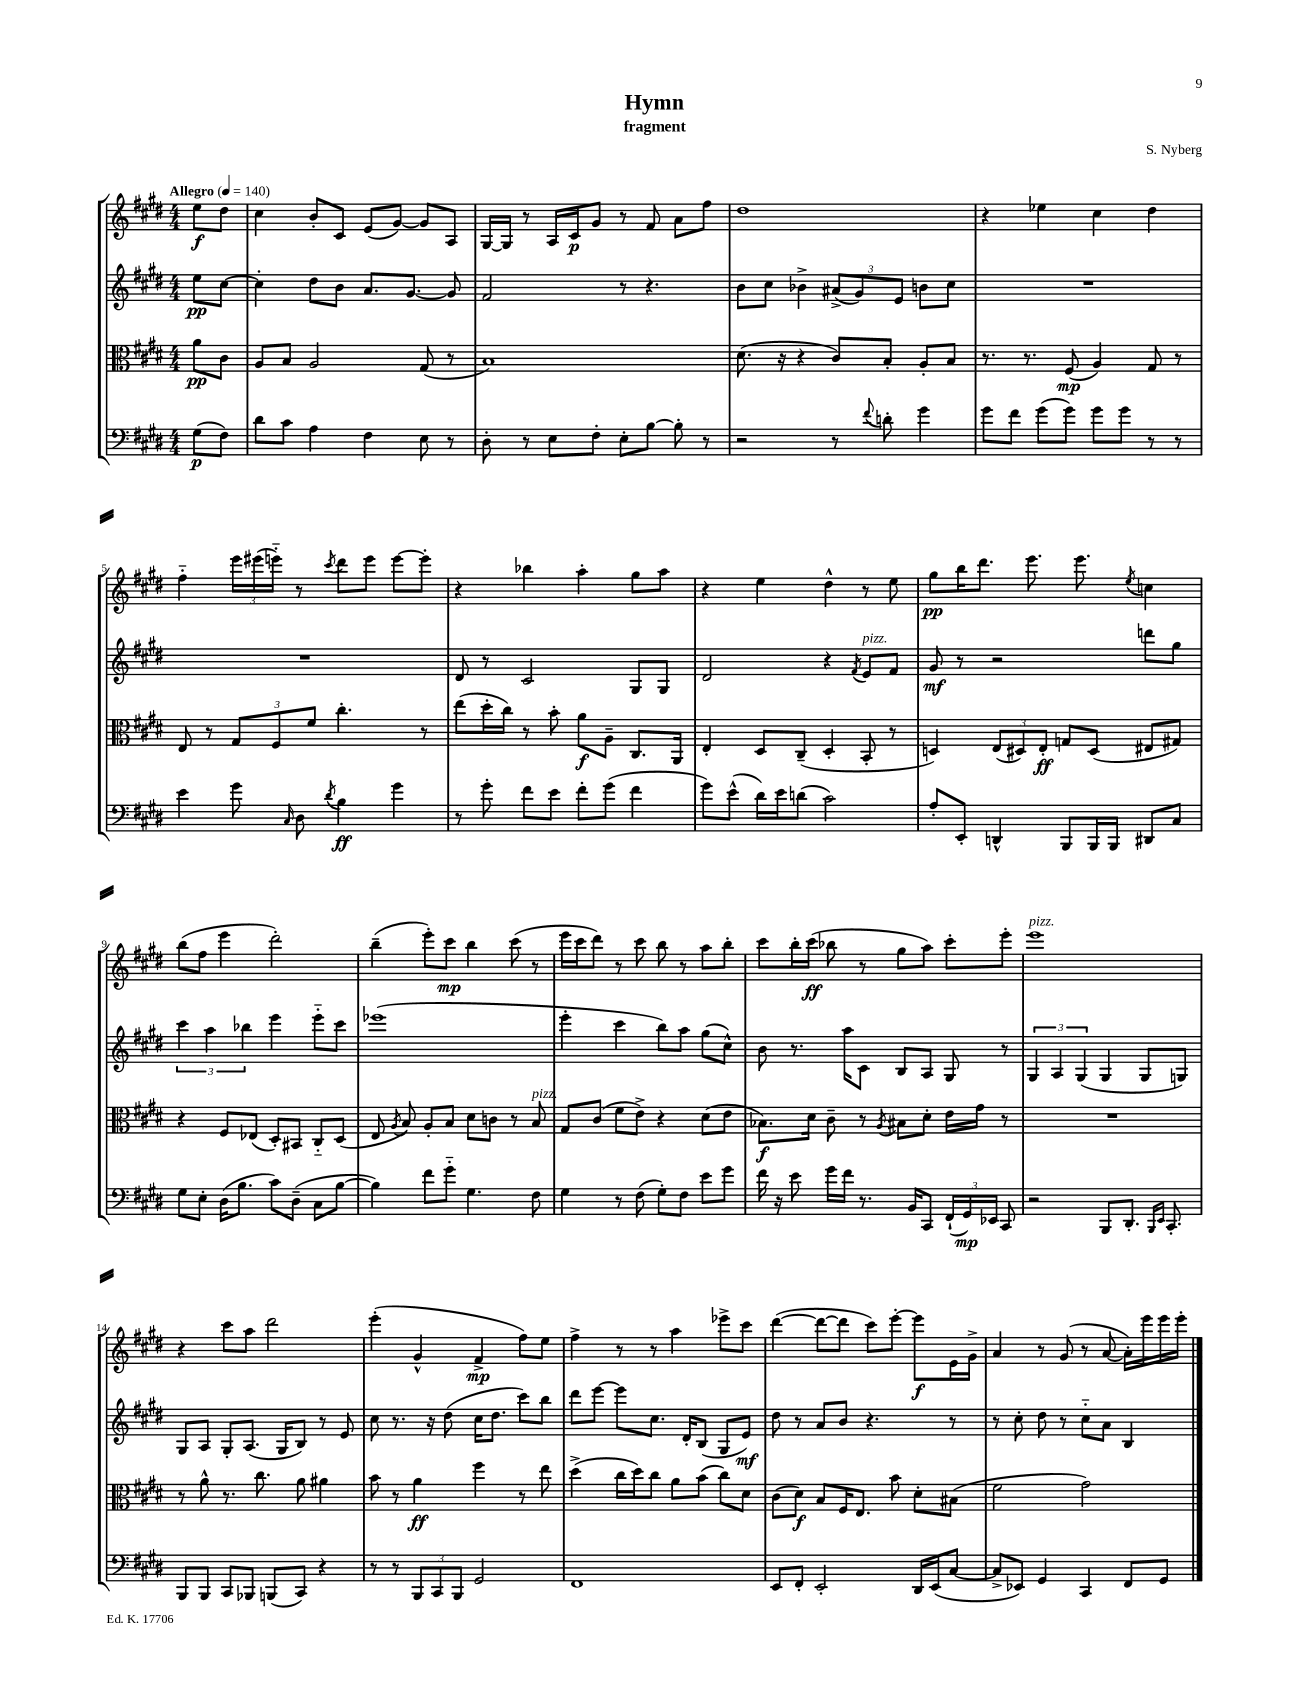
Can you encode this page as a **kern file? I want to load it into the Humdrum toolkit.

**kern	**kern	**kern	**kern
*staff4	*staff3	*staff2	*staff1
*clefF4	*clefC3	*clefG2	*clefG2
*k[f#c#g#d#]	*k[f#c#g#d#]	*k[f#c#g#d#]	*k[f#c#g#d#]
*M4/4	*M4/4	*M4/4	*M4/4
*MM140	*MM140	*MM140	*MM140
(8G#	8a	8ee	8ee
8F#)	8c#	[8cc#	8dd#
=	=	=	=
8d#	8A	4cc#']	4cc#
8c#	8B	.	.
4A	2A	8dd#	8b'
.	.	8b	8c#
4F#	.	8.a	(8e
.	.	.	[8g#)
.	.	[8.g#	.
8E	(8G#	.	8g#]
8r	8r	8g#]	8A
=	=	=	=
8D#'	1B)	2f#	[16G#
.	.	.	16G#]
8r	.	.	8r
8E	.	.	16A
.	.	.	16c#
8F#'	.	.	8g#
8E'	.	8r	8r
[8B	.	4.r	8f#
8B']	.	.	8a
8r	.	.	8ff#
=	=	=	=
2r	(8.d#	8b	1dd#
.	.	8cc#	.
.	16r	.	.
.	4r	4b-^	.
8r	8c#)	(12a#^	.
.	.	12g#)	.
8qqf#	.	.	.
8d'	8B'	.	.
.	.	12e	.
4g#	8A'	8b	.
.	8B	8cc#	.
=	=	=	=
8g#	8.r	1r	4r
8f#	.	.	.
.	8.r	.	.
(8g#	.	.	4ee-
8g#)	(8F#	.	.
8g#	4A)	.	4cc#
8g#	.	.	.
8r	8G#	.	4dd#
8r	8r	.	.
=	=	=	=
4e	8E	1r	4ff#'~
.	8r	.	.
8g#	12G#	.	24eee
.	.	.	(24eee#
.	12F#	.	24eee'~)
16qqC#	.	.	.
8D#	.	.	8r
.	12f#	.	.
8qd#	.	.	8qccc#
4B	4.cc#'	.	8ddd#
.	.	.	8eee
4g#	.	.	[8eee
.	8r	.	8eee']
=	=	=	=
8r	(8ee	8d#	4r
8g#'	16dd#'	8r	.
.	16cc#)	.	.
8f#	8r	2c#	4bb-
8e	8b'	.	.
8f#'	8a	.	4aa'
(8g#	8A~	.	.
4f#	8.C#	8G#	8gg#
.	.	8G#	8aa
.	16AA	.	.
=	=	=	=
8g#)	4E'	2d#	4r
(8e^^	.	.	.
16d#)	8D#	.	4ee
16e	.	.	.
(8d	(8C#~	.	.
2c#)	4D#'	4r	4dd#^^
.	.	8qf#	.
.	8BB'	8e	8r
.	8r	8f#	8ee
=	=	=	=
8A'	4D)	8g#	8gg#
8EE'	.	8r	16bb
.	.	.	8.ddd#
4DD^^	(12E	2r	.
.	12D#)	.	.
.	.	.	8.eee
.	12E'	.	.
8BBB	8G	.	.
.	.	.	8.eee
16BBB	(8D#	.	.
16BBB	.	.	.
.	.	.	8qee
8DD#	8E#	8ddd	4cc
8C#	8G#)	8gg#	.
=	=	=	=
8G#	4r	6ccc#	(8bb
8E'	.	.	8ff#
.	.	6aa	.
(16D#	8F#	.	4eee
8.B	.	.	.
.	.	6bb-	.
.	(8E-	.	.
8c#)	8D#')	4eee	2ddd#')
(8D#~	8BB#	.	.
8C#	8C#'~	8eee'~	.
[8B	(8D#	8ccc#	.
=	=	=	=
4B])	8E	(1eee-	(4bb~
.	8qA	.	.
.	8B)	.	.
8f#	8A'	.	8eee')
8g#'~	8B	.	8ccc#
4.G#	8d#	.	4bb
.	8c	.	.
.	8r	.	(8ccc#
8F#	8B	.	8r
=	=	=	=
4G#	8G#	4eee'	16eee
.	.	.	16ccc#
.	(8c#	.	8ddd#)
8r	8f#	4ccc#	8r
(8F#	8e^)	.	8ccc#
8G#')	4r	8bb)	8bb
8F#	.	8aa	8r
8e	(8d#	(8gg#	8aa
8g#	8e	8cc#^^)	8bb'
=	=	=	=
16f#	8.B-)	8b	8ccc#
16r	.	.	.
8e	.	8.r	16bb'
.	16d#	.	(16ccc#
16g#	8c#~	.	8bb-
16f#	.	16aa	.
8.r	8r	8c#	8r
.	8qA	.	.
.	8B#	8B	8gg#
16BB	.	.	.
8CC#	8d#'	8A	8aa)
(24FF#`	16e	8G#	8ccc#'
24GG#)	.	.	.
.	16g#	.	.
24EE-	.	.	.
8CC#	8r	8r	8eee'
=	=	=	=
2r	1r	6G#	1eee
.	.	6A	.
.	.	(6G#	.
8BBB	.	4G#	.
8.DD#'	.	.	.
.	.	8G#	.
16qqBBB	.	.	.
16qqEE	.	.	.
8.CC#'	.	.	.
.	.	8G)	.
=	=	=	=
8BBB	8r	8G#	4r
8BBB	8a^^	8A	.
8CC#	8.r	8G#'	8ccc#
8BBB-	.	(8.A	8aa
.	8.cc#	.	.
(8BBB	.	.	2ddd#
.	.	16G#	.
8CC#)	8a	8B)	.
4r	4a#	8r	.
.	.	8e	.
=	=	=	=
8r	8b	8cc#	(4eee'
8r	8r	8.r	.
12BBB	4a	.	4g#^^
.	.	16r	.
12CC#	.	.	.
.	.	(8dd#	.
12BBB	.	.	.
2GG#	4ff#	16cc#	4f#^
.	.	8.dd#	.
.	8r	8ccc#)	8ff#)
.	8ee	8bb	8ee
=	=	=	=
1FF#	(4dd#^	8ddd#	4ff#^
.	.	[8eee	.
.	16cc#	8eee]	8r
.	16dd#)	.	.
.	8cc#	8.cc#	8r
.	8a	.	4aa
.	.	16d#'	.
.	(8b	(8B	.
.	8cc#)	8G#	8eee-^
.	8d#	8e)	8ccc#
=	=	=	=
8EE	(8c#	8dd#	([4ddd#
8FF#'	8d#)	8r	.
2EE'	8B	8a	8ddd#_
.	16F#	8b	8ddd#]
.	8.E	.	.
.	.	4.r	8ccc#)
.	8b	.	[8eee'
16DD#	8d#'	.	8eee]
(16EE	.	.	.
[8C#	(8B#	8r	16e
.	.	.	16g#^
=	=	=	=
8C#^]	2f#	8r	4a
8EE-)	.	8cc#'	.
4GG#	.	8dd#	8r
.	.	8r	(8g#
4CC#	2g#)	8cc#'~	8r
.	.	8a	[8a
8FF#	.	4B	16a'])
.	.	.	16eee
8GG#	.	.	16eee
.	.	.	16eee'
==	==	==	==
*-	*-	*-	*-
